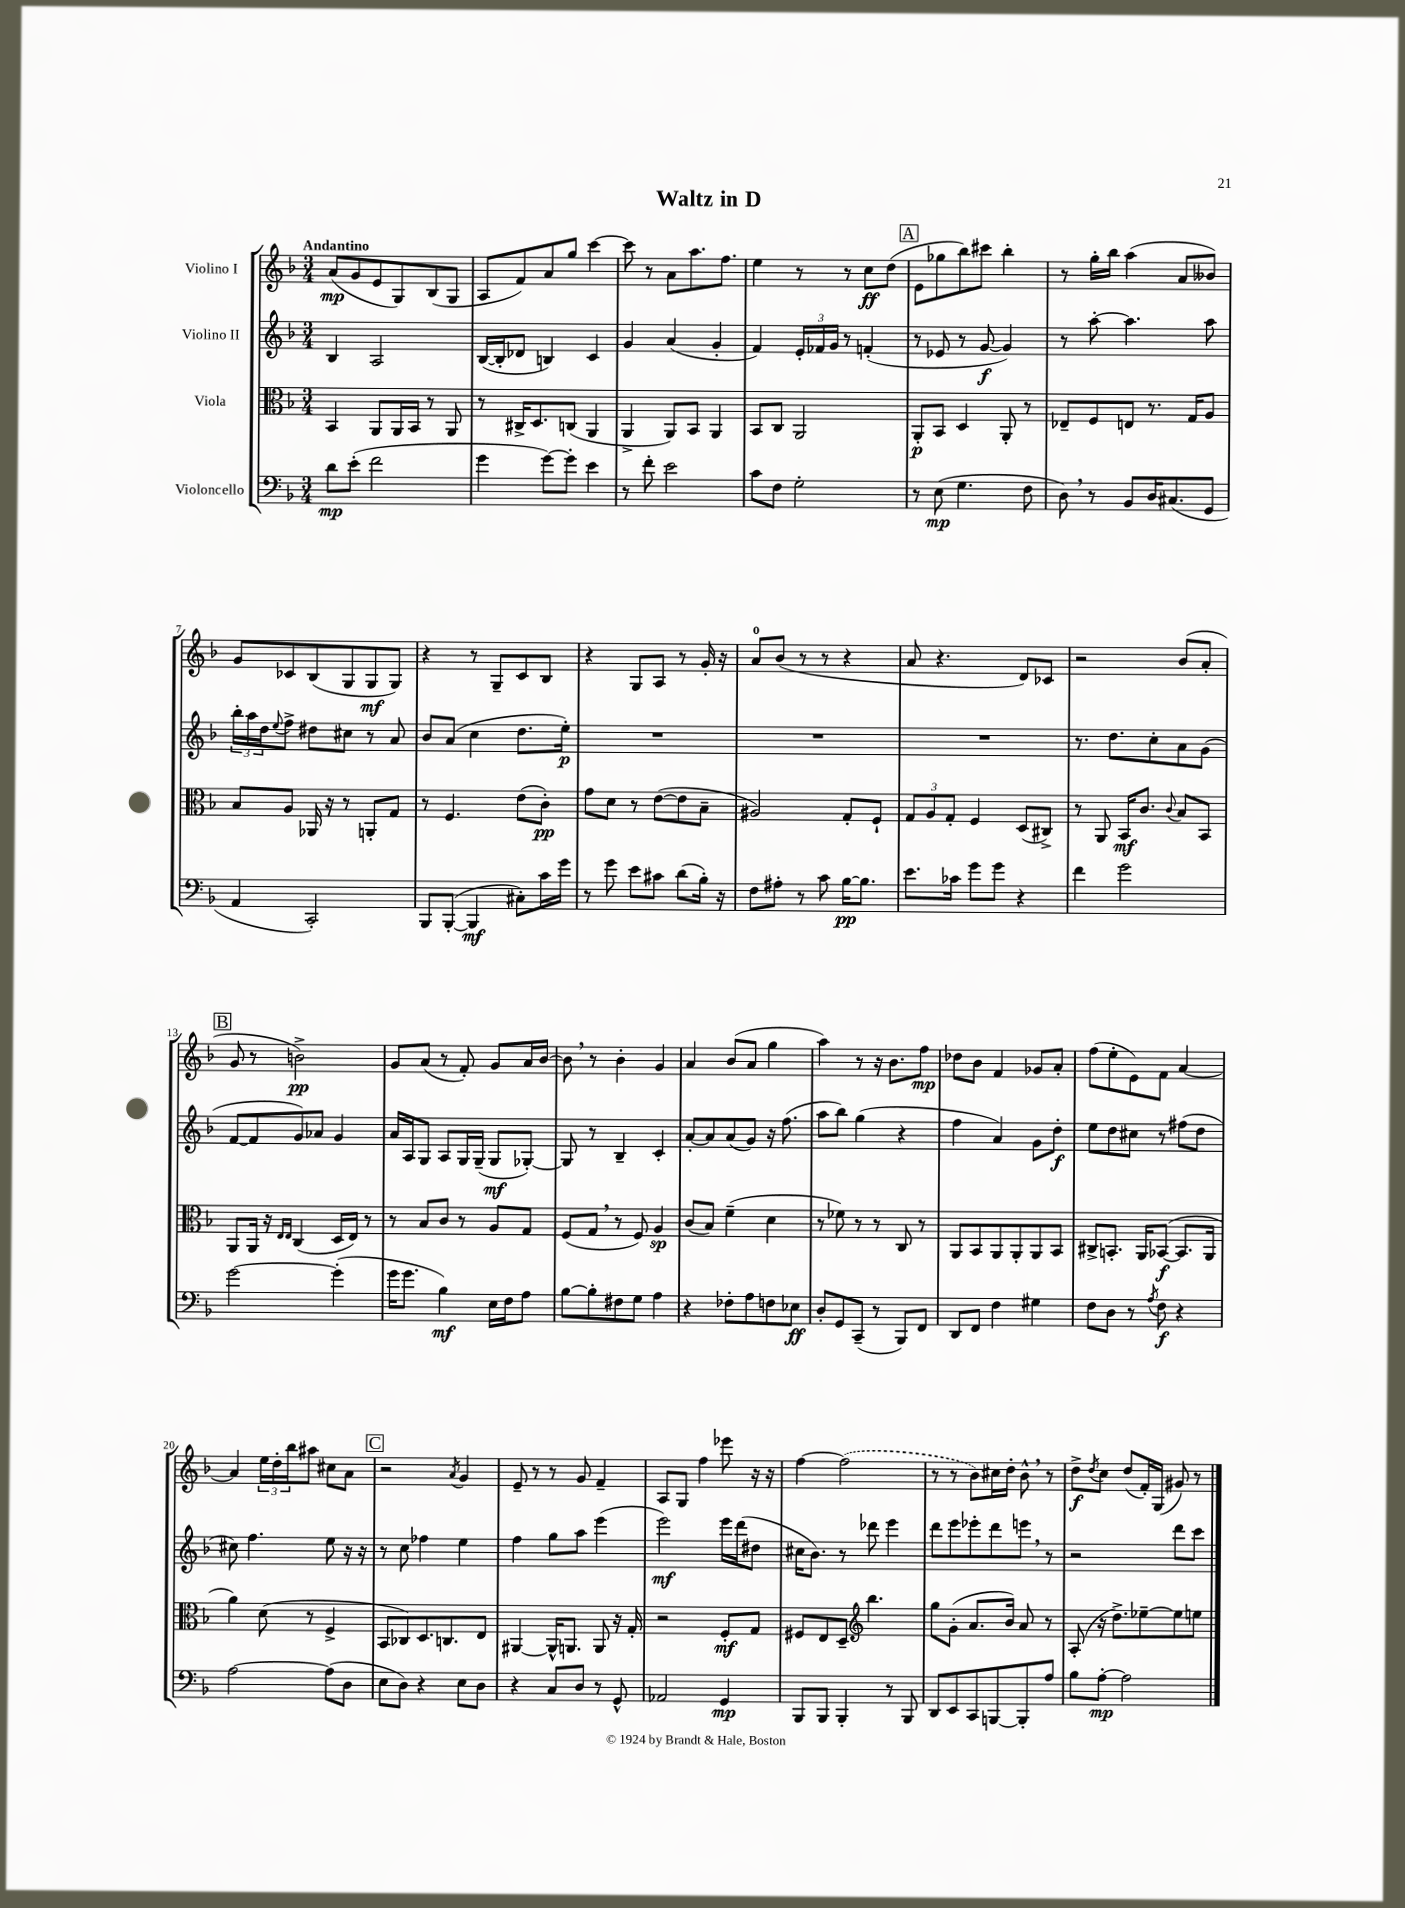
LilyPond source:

\header { title = "Waltz in D" }
<<
\new StaffGroup <<
\new Staff = "s0" \with { instrumentName = "Violino I" } {
    \clef treble \key f \major \numericTimeSignature \time 3/4 \tempo "Andantino"
    a'8\mp( g'8 e'8 g8) bes8( g8 |
    a8 f'8) a'8 g''8 c'''4~ |
    c'''8 r8 a'8 a''8. f''8. |
    e''4 r8 r8 c''8\ff d''8( |
    \mark \markup { \box "A" } e'8 ges''8 bes''8) cis'''8 bes''4-. |
    r8 g''16-. bes''16 a''4( a'8 beses'8) |
    g'8 ces'8 bes8( g8 g8\mf g8) |
    r4 r8 g8-- c'8 bes8 |
    r4 g8 a8 r8 g'16-. r16 |
    a'8-0 bes'8( r8 r8 r4 |
    a'8 r4. d'8) ces'8 |
    r2 bes'8( a'8-. |
    \mark \markup { \box "B" } g'8 r8 b'2->\pp) |
    g'8 a'8( r8 f'8-.) g'8 a'16 bes'16~ |
    bes'8 \breathe r8 bes'4-. g'4 |
    a'4 bes'8( a'8 g''4 |
    a''4) r8 r16 bes'8. f''8\mp |
    des''8 bes'8 f'4 ges'8 a'8-. |
    f''8( e''8-. e'8) f'8 a'4~ |
    a'4 \tuplet 3/2 { e''16 d''16-. bes''16 } ais''8 cis''8 a'8 |
    \mark \markup { \box "C" } r2 \acciaccatura { a'8 } g'4 |
    e'8-- r8 r8 g'8 f'4-- |
    a8 g8 f''4 ees'''8 r16 r16 |
    f''4~ \once \slurDashed f''2( |
    r8 r8 bes'8) cis''16 d''16-. bes'8-^ \breathe r8 |
    d''8->\f \acciaccatura { d''8 } c''8 d''8( f'16-.) g16( gis'8) r8 \bar "|." |
}
\new Staff = "s1" \with { instrumentName = "Violino II" } {
    \clef treble \key f \major \numericTimeSignature \time 3/4
    bes4 a2 |
    bes16~( bes16-. des'8 b4) c'4 |
    g'4 a'4( g'4-. |
    f'4) \tuplet 3/2 { e'16-. fes'16 g'16 } r8 f'4-.( |
    \mark \markup { \box "A" } r8 ees'8 r8 g'8~\f g'4) |
    r8 a''8~-. a''4. a''8 |
    \tuplet 3/2 { bes''16-. a''16 d''16 } \appoggiatura { e''8 } f''8-> dis''8 cis''8 r8 a'8 |
    bes'8 a'8( c''4 d''8. e''16-.\p) |
    R2. |
    R2. |
    R2. |
    r8. d''8. c''8-. a'8 g'8( |
    \mark \markup { \box "B" } f'8~ f'8 g'8) aes'8 g'4 |
    a'16 a16 g8 a8 g16 g16--( g8\mf ges8~-.) |
    ges8 r8 bes4-- c'4-. |
    a'8~-. a'8 a'8( g'8) r16 f''8.( |
    a''8 bes''8) g''4( r4 |
    f''4 a'4) g'8 d''8-.\f |
    e''8 d''8 cis''8 r8 fis''8( d''8 |
    cis''8) f''4. e''8 r16 r16 |
    \mark \markup { \box "C" } r8 c''8 fes''4 e''4 |
    f''4 g''8 a''8 e'''4( |
    e'''2\mf) e'''16 d'''16( dis''8 |
    cis''16 bes'8.) r8 des'''8 e'''4 |
    d'''8 e'''8 ees'''8-. d'''8 e'''8 \breathe r8 |
    r2 d'''8 c'''8 \bar "|." |
}
\new Staff = "s2" \with { instrumentName = "Viola" } {
    \clef alto \key f \major \numericTimeSignature \time 3/4
    bes,4 a,8 a,16 bes,16 r8 a,8 |
    r8 cis16-> d8. c8( a,4 |
    a,4-> a,8) bes,8 a,4 |
    bes,8 c8 a,2 |
    \mark \markup { \box "A" } a,8-.\p bes,8 d4 a,8-. r8 |
    ees8-- f8 e8 r8. g16 a8 |
    bes8 a8 aes,16 r16 r8 a,8-. g8 |
    r8 f4. e'8( c'8-.\pp) |
    g'8 d'8 r8 e'8~( e'8 bes8-- |
    ais2) g8-. f8-! |
    \tuplet 3/2 { g8 a8 g8-. } f4 d8( cis8->) |
    r8 a,8 bes,16\mf c'8. \appoggiatura { c'8 } bes8 bes,8 |
    \mark \markup { \box "B" } a,8 a,16 r16 \grace { e16 e16 } c4( d16 e16) r8 |
    r8 bes8 c'8 r8 a8 g8 |
    f8( g8 \breathe r8 f8) a4\sp |
    c'8( bes8) f'4--( d'4 |
    r8 fes'8) r8 r8 c8 r8 |
    a,8 bes,8 a,8 a,8-. a,8 bes,8 |
    cis8-> b,8.-. a,16 bes,8~\f( bes,8. a,16 |
    a'4) d'8( r8 f4-> |
    \mark \markup { \box "C" } bes,8 ces8) d8. c8. e8 |
    ais,4~ ais,16-^ a,8. a,8 r16 g16-. |
    r2 f8-.\mf g8 |
    fis8 e8 d8-- \clef treble bes''4. |
    g''8 g'8-.( a'8. bes'16) a'8 r8 |
    a8-.( r16 d''8.->) ees''8~-- ees''8 e''8 \bar "|." |
}
\new Staff = "s3" \with { instrumentName = "Violoncello" } {
    \clef bass \key f \major \numericTimeSignature \time 3/4
    d'8\mp e'8-.( f'2 |
    g'4 g'8~) g'8-. e'4 |
    r8 f'8-. e'2 |
    c'8 f8 g2-. |
    \mark \markup { \box "A" } r8 e8\mp( g4. f8 |
    d8) \breathe r8 bes,8 d16 cis8.( g,8 |
    a,4 c,2-.) |
    bes,,8 bes,,8~-.( bes,,4\mf cis8-.) c'16 g'16 |
    r8 g'8 e'8 cis'8 d'8( bes16-.) r16 |
    f8 ais8-. r8 c'8 bes16~\pp bes8. |
    e'8. ces'16 g'8 g'8 r4 |
    f'4 g'2 |
    \mark \markup { \box "B" } g'2~ g'4-.( |
    g'16 g'8. bes4\mf) e16 f16 a8 |
    bes8~ bes8-. fis8 g8 a4 |
    r4 fes8-. a8 f8 ees8\ff |
    d8-. g,8 c,8--( r8 bes,,8) f,8 |
    d,8 f,8 f4 gis4 |
    f8 d8 r8 \acciaccatura { a8 } f8\f r4 |
    a2~ a8( d8 |
    \mark \markup { \box "C" } e8 d8) r4 e8 d8 |
    r4 c8 d8 r8 g,8-^ |
    aes,2 g,4\mp |
    bes,,8 bes,,8 bes,,4-. r8 bes,,8 |
    d,8 e,8 c,8 b,,8~ b,,8-. a8 |
    bes8 a8~-.\mp a2 \bar "|." |
}
>>
>>
